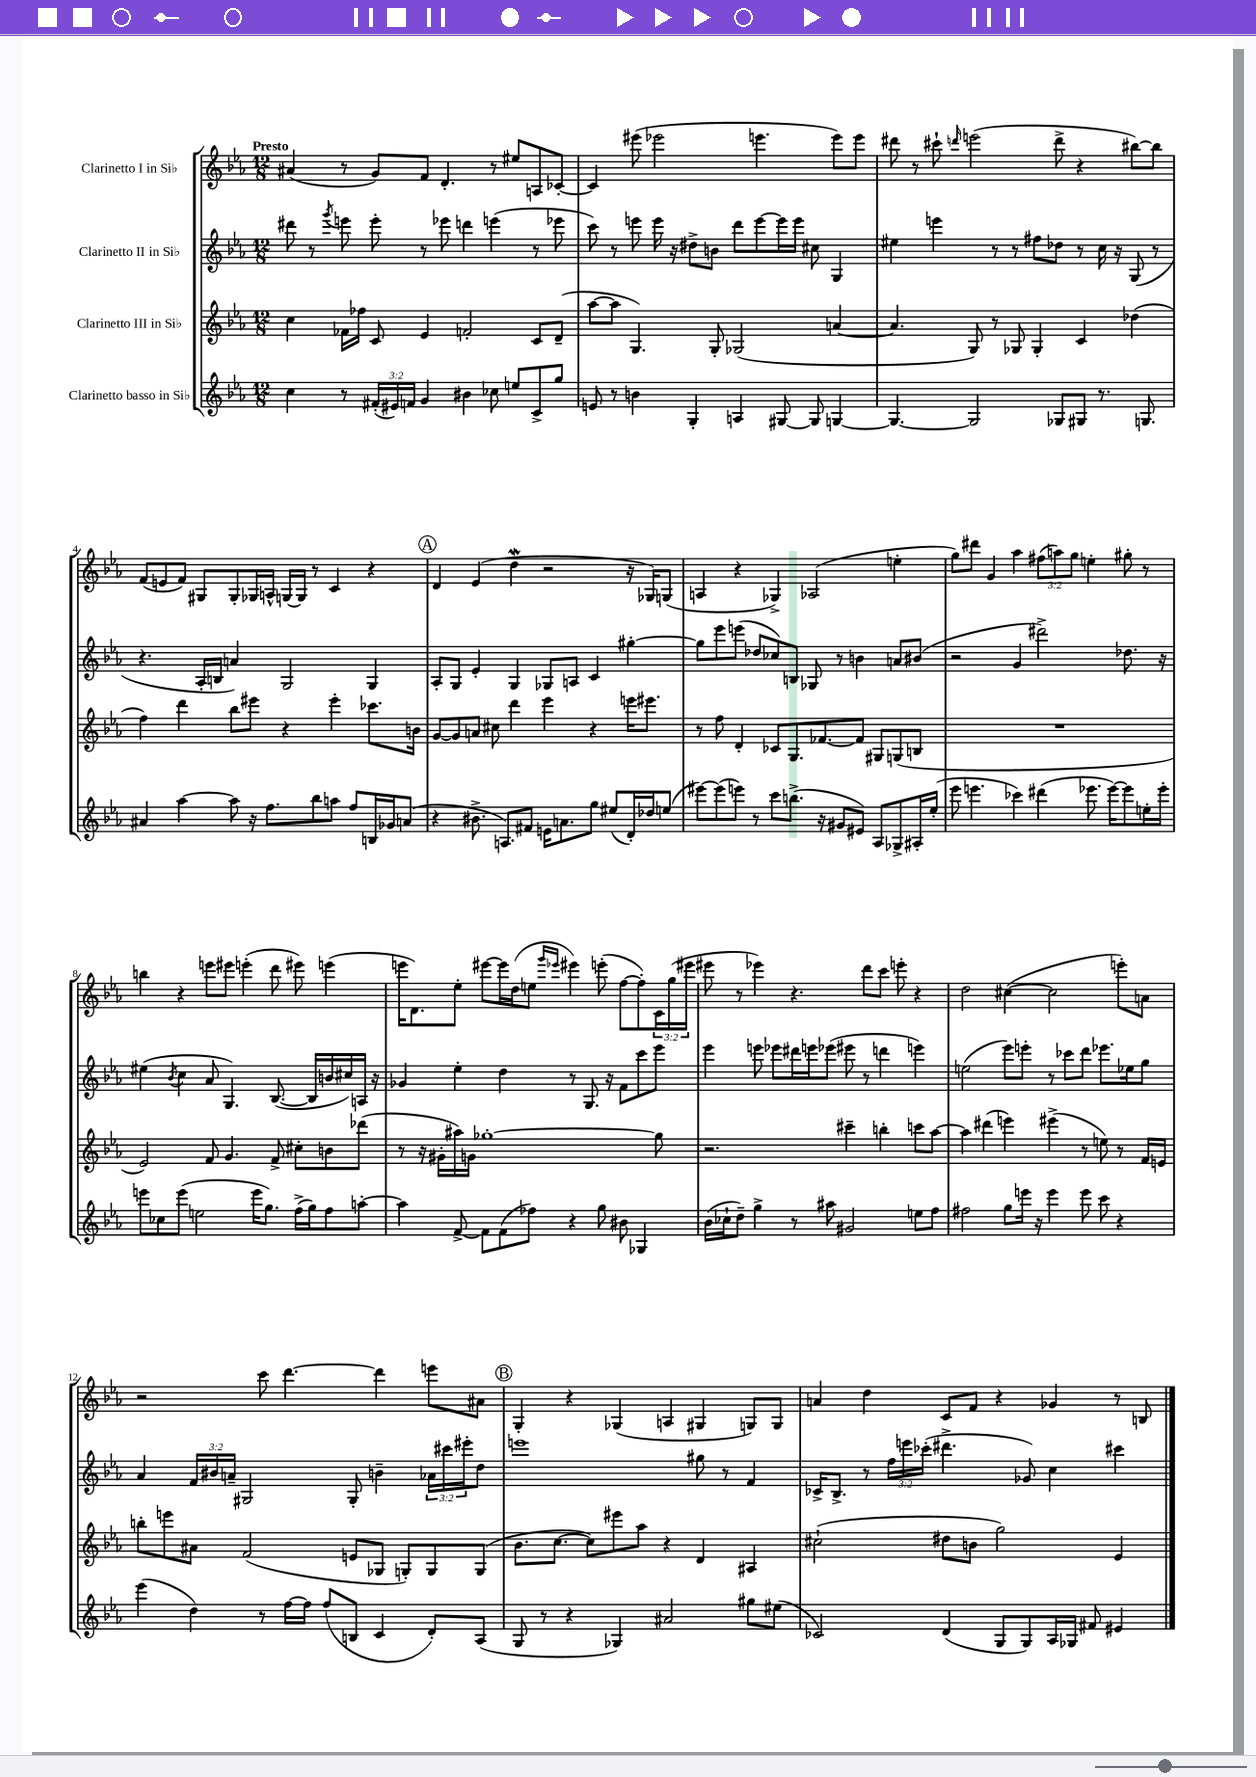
<<
\new StaffGroup <<
\new Staff = "s0" \with { instrumentName = "Clarinetto I in Sib" } {
    \clef treble \key ees \major \numericTimeSignature \time 12/8 \override Staff.TupletNumber.text = #tuplet-number::calc-fraction-text \tempo "Presto"
    ais'4( r8 g'8) f'8 d'4.-. r8 eis''8 a8 ces'8~-. |
    ces'4 eis'''8( ees'''2 e'''4. e'''8) e'''8 |
    dis'''8 r8 cis'''8-! \grace { d'''16 } e'''2( d'''8-> r4 bis''8~) bis''8 |
    f'8( e'8 f'8) gis8 gis8-. ges16 a16-^ g16~ g16 r8 c'4 r4 |
    \mark \markup { \circle "A" } d'4 ees'4( d''4\mordent r2 r16 ges16) g8( |
    a4 r4 ges4->) aes2( e''4-. |
    g''8) dis'''8 g'4 aes''4 \tuplet 3/2 { fis''8( a''8) g''8 } e''4-. gis''8-. r8 |
    b''4 r4 e'''8 eis'''8 e'''4-.( d'''8 eis'''8) e'''4( |
    e'''16 d'8.) ees''8-. eis'''8~ eis'''16 d''16( e''8 \grace { g'''16 ees'''16 } eis'''4) e'''8-.( f''8~ f''8-.) \tuplet 3/2 { c'16 g''16( eis'''16 } |
    eis'''8 r8 ees'''4) r4. d'''8 c'''8 e'''8-. r4 |
    d''2 cis''4~( cis''2 e'''8-.) a'8 |
    r2 c'''8 d'''4.~ d'''4 e'''8 ais'8 |
    \mark \markup { \circle "B" } g4-. r4 ges4( a4 gis4 g8) g8 |
    a'4 d''4 c'8 f'8 r4 ges'4 r8 b8 \bar "|." |
}
\new Staff = "s1" \with { instrumentName = "Clarinetto II in Sib" } {
    \clef treble \key ees \major \numericTimeSignature \time 12/8 \override Staff.TupletNumber.text = #tuplet-number::calc-fraction-text
    dis'''8 r8 \acciaccatura { g'''8 } e'''8 e'''8-. r8 ees'''8 d'''4 e'''4( r8 ees'''8 |
    c'''8) r8 e'''8 e'''16 r16 dis''8-> b'8 d'''8 e'''8~ e'''16 e'''16 cis''8 g4 |
    eis''4 e'''4 r8 r8 fis''8 des''8 r8 c''16 r16 g8( r8 |
    r4. aes16-. b16 a'4) g2 g4 |
    \mark \markup { \circle "A" } aes8-. g8 ees'4-. g4 ges8 a8 c'4 gis''4~-. |
    gis''8 ees'''8 e'''8( des''8 ces''8) b8 ges8 r8 b'4 a'8 bis'8( |
    r2 g'4 dis'''2->) des''8. r16 |
    eis''4( \acciaccatura { bes'8 } c''4 aes'8 g4.) bes8.~( bes16 b'16 cis''16) a16 r16 |
    ges'4 ees''4-. d''4 r8 g8. r16 f'8 c'''8 ees'''8 |
    ees'''4 e'''8 ees'''8 dis'''16 e'''16 ees'''8( eis'''8 r8 d'''4 e'''4) |
    e''2( ees'''8) e'''8-. r8 ces'''8 d'''8 ees'''8. ees''16 g''8 |
    aes'4 \tuplet 3/2 { f'16 bis'16 a'16-- } gis2 gis8-. b'4-- \tuplet 3/2 { aes'16 cis'''16 eis'''16-. } d''8 |
    \mark \markup { \circle "B" } e'''1 gis''8 r8 f'4 |
    ces'16-> bes8.-> r8 \tuplet 3/2 { f''16 e'''16 ces'''16-.( } dis'''4.-> ges'8) c''4 cis'''4 \bar "|." |
}
\new Staff = "s2" \with { instrumentName = "Clarinetto III in Sib" } {
    \clef treble \key ees \major \numericTimeSignature \time 12/8
    c''4 fes'16 fes''16 c'8 ees'4 f'2-. c'8 d'8--( |
    aes''8~ aes''8 g4.) g8-. ges2( a'4~ |
    a'4. g8) r8 ges8 ges4-. c'4 des''4( |
    f''4) d'''4 bes''8 eis'''8 r4 eis'''4-. ces'''8. b'16 |
    \mark \markup { \circle "A" } g'8~ g'8 a'8 cis''8 d'''4 ees'''4 r4 e'''16 eis'''8. |
    r8 f''8 d'4-. ces'8 g8. fes'8.~ fes'8 gis8 g8( b8 |
    R1. |
    ees'2) f'8 g'4. f'8-> cis''8-. b'8 des'''8( |
    r8 r16 gis'16-. ais''16) g'16 ges''1~-. ges''8 |
    r2. cis'''4-- b''4-. c'''8 aes''8~ |
    aes''4 dis'''4( e'''4) eis'''4->( r8 e''8) r8 f'16 e'16 |
    b''8-. e'''8 ais'8 f'2( e'8 ges8 g8-.) g8 g8( |
    \mark \markup { \circle "B" } bes'8. c''8.~ c''8) eis'''8 aes''8 r4 d'4 ais4 |
    cis''2-!( dis''8 b'8 g''2) ees'4 \bar "|." |
}
\new Staff = "s3" \with { instrumentName = "Clarinetto basso in Sib" } {
    \clef treble \key ees \major \numericTimeSignature \time 12/8 \override Staff.TupletNumber.text = #tuplet-number::calc-fraction-text
    c''4 r8 \tuplet 3/2 { fis'16-.( eis'16) f'16 } g'4 bis'4 ces''8 e''8 c'8-> g''8 |
    e'8 r8 b'4 g4-. a4 gis8~ gis8 g4~ |
    g4.~ g2 ges8 gis8 r8. g8. |
    ais'4 aes''4~ aes''8 r16 f''8. bes''8 a''8 f''8 b16 ges'16 a'8( |
    \mark \markup { \circle "A" } r4 bis'8.-> a8.) fis'8 e'16 a'8. g''8 eis''8( d'16-.) des''16 e''8( |
    eis'''8~) eis'''8( e'''8) r8 c'''8 b''8.->( r16 gis'8 eis'8) aes8 ges8-> ais16-. ees''16-.( |
    ees'''8 e'''4. ces'''4) dis'''4( ees'''8. ees'''16~) ees'''8 e''16-. ees'''16-. |
    e'''8 ces''8 e'''8( e''2 e'''16 g''8.) f''16->( g''16) f''8 a''8~-. |
    a''4 f'8~-> f'8 f'8( fes''8) r4 g''8 bis'8 ges4 |
    bes'16( ces''16-! d''8--) g''4-> r8 ais''8 gis'2 e''8 f''8 |
    fis''2 g''8 e'''16 r16 e'''4 e'''8 c'''8 r4 |
    ees'''4( d''4) r8 f''16~ f''16 f''8( b8 c'4 d'8-.) aes8( |
    \mark \markup { \circle "B" } g8 r8 r4 ges4) ais'2 gis''8 eis''8( |
    ces'2) d'4( g8 g8) aes16 ges16 fis'8 eis'4 \bar "|." |
}
>>
>>
